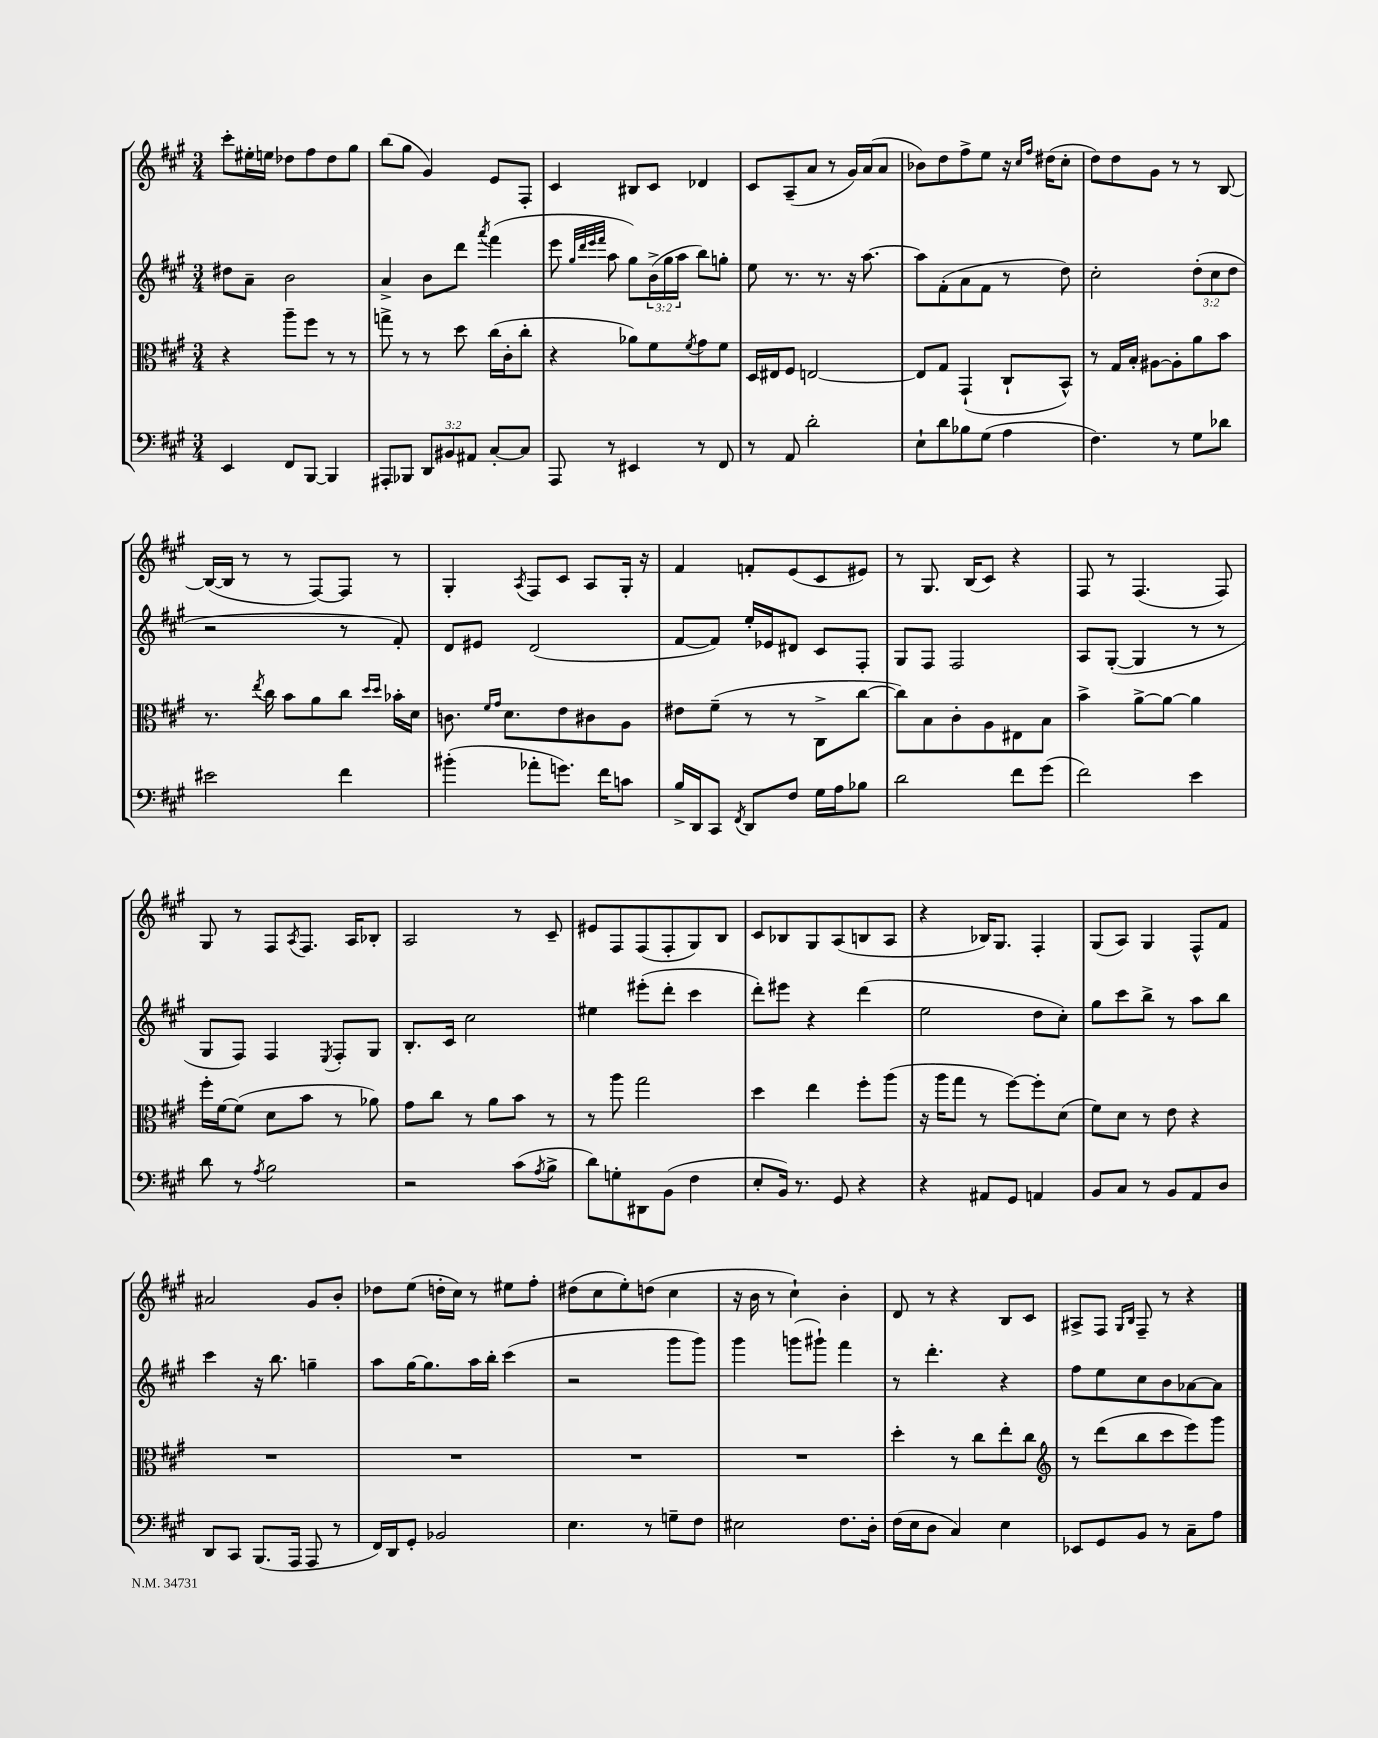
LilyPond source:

<<
\new StaffGroup <<
\new Staff = "s0" {
    \clef treble \key a \major \numericTimeSignature \time 3/4
    cis'''8-. eis''16-. e''16 des''8 fis''8 des''8 gis''8 |
    b''8( gis''8 gis'4) e'8 fis8-. |
    cis'4 bis8 cis'8 des'4 |
    cis'8 a8--( a'8 r8 gis'16) a'16( a'8 |
    bes'8) d''8 fis''8-> e''8 r16 \grace { cis''16 fis''16 } dis''16( cis''8-. |
    d''8) d''8 gis'8 r8 r8 b8~ |
    b16~( b16 r8 r8 fis8~) fis8 r8 |
    gis4-. \acciaccatura { a8 } fis8 cis'8 a8 gis16-. r16 |
    fis'4 f'8-. e'8( cis'8 eis'8) |
    r8 gis8. b16( cis'8) r4 |
    fis8 r8 fis4.( fis8) |
    gis8 r8 fis8 \acciaccatura { a8 } fis8. a16 bes8-. |
    a2 r8 cis'8-- |
    eis'8 fis8 fis8( fis8-. gis8) b8 |
    cis'8 bes8 gis8 a8( b8 a8 |
    r4 bes16) gis8. fis4-. |
    gis8( a8) gis4 fis8-^ fis'8 |
    ais'2 gis'8 b'8-. |
    des''8 e''8( d''16-. cis''16) r8 eis''8 fis''8-. |
    dis''8( cis''8 e''8-.) d''8( cis''4 |
    r16 b'16 r8 cis''4-!) b'4-. |
    d'8 r8 r4 b8 cis'8 |
    ais8-> fis8 \grace { gis16 b16 } fis8-- r8 r4 \bar "|." |
}
\new Staff = "s1" {
    \clef treble \key a \major \numericTimeSignature \time 3/4 \override Staff.TupletNumber.text = #tuplet-number::calc-fraction-text
    dis''8 a'8-- b'2 |
    a'4-> b'8 d'''8 \acciaccatura { a'''8 } fis'''4( |
    e'''8 \grace { gis''32 d'''32 e'''32 fis'''32 } a''8 gis''8) \tuplet 3/2 { b'16->( gis''16 a''16 } b''8) g''8-. |
    e''8 r8. r8. r16 a''8.~ |
    a''8 fis'8-.( a'8 fis'8 r8 d''8) |
    cis''2-. \tuplet 3/2 { d''8-.( cis''8 d''8 } |
    r2 r8 fis'8-.) |
    d'8 eis'8 d'2( |
    fis'8~ fis'8) e''16-. ees'16 dis'8 cis'8 fis8-. |
    gis8 fis8 fis2 |
    a8 gis8~-.( gis4 r8 r8 |
    gis8 fis8) fis4 \acciaccatura { e8 } fis8-. gis8 |
    b8.-. cis'16 cis''2 |
    eis''4 eis'''8-.( d'''8-. cis'''4 |
    d'''8-.) eis'''8 r4 d'''4( |
    e''2 d''8 cis''8-.) |
    gis''8 cis'''8 b''8-> r8 a''8 b''8 |
    cis'''4 r16 b''8. g''4-- |
    a''8 gis''16~ gis''8. a''16 b''16-. cis'''4( |
    r2 gis'''8 gis'''8) |
    gis'''4 g'''8( gis'''8-!) fis'''4 |
    r8 d'''4.-. r4 |
    fis''8 e''8 cis''8 b'8 aes'8~ aes'8 \bar "|." |
}
\new Staff = "s2" {
    \clef alto \key a \major \numericTimeSignature \time 3/4
    r4 a''8-- fis''8 r8 r8 |
    g''8-> r8 r8 d''8 cis''16( cis'16-. cis''8-. |
    r4 aes'8) fis'8 \acciaccatura { fis'8 } gis'8 fis'8 |
    d16 eis16 fis8 e2~ |
    e8 gis8 gis,4-!( cis8-! b,8-^) |
    r8 gis16 b16-. ais8~ ais8-. a'8 b'8 |
    r8. \acciaccatura { e''8 } cis''16 b'8 a'8 cis''8 \grace { d''16 d''16 } bes'16-. d'16 |
    c'8. \grace { fis'16 gis'16 } d'8. e'8 cis'8 a8 |
    eis'8 fis'8--( r8 r8 cis8-> cis''8~ |
    cis''8) b8 cis'8-. a8 eis8 b8 |
    b'4-> a'8~-> a'8~ a'4 |
    fis''16-. fis'16~ fis'8( d'8 b'8 r8 aes'8) |
    gis'8 cis''8 r8 a'8 b'8 r8 |
    r8 a''8 gis''2 |
    d''4 e''4 fis''8-. a''8( |
    r16 a''16 gis''8 r8 fis''8~) fis''8-. d'8( |
    fis'8) d'8 r8 e'8 r4 |
    R2. |
    R2. |
    R2. |
    R2. |
    d''4-. r8 cis''8 e''8-. cis''8 |
    \clef treble r8 d'''8( b''8 cis'''8 e'''8) gis'''8 \bar "|." |
}
\new Staff = "s3" {
    \clef bass \key a \major \numericTimeSignature \time 3/4 \override Staff.TupletNumber.text = #tuplet-number::calc-fraction-text
    e,4 fis,8 b,,8~ b,,4 |
    ais,,8-. bes,,8 \tuplet 3/2 { d,8 bis,8 ais,8 } cis8~-. cis8 |
    a,,8 r8 eis,4 r8 fis,8 |
    r8 a,8 d'2-. |
    e8-! d'8 bes8 gis8( a4 |
    fis4.) r8 gis8 des'8 |
    eis'2 fis'4 |
    bis'4-.( aes'8-. g'8.) fis'16 c'8 |
    b16-> d,16 cis,8 \acciaccatura { fis,8 } d,8 fis8 gis16 a16 bes8 |
    d'2 fis'8 gis'8( |
    fis'2) e'4 |
    d'8 r8 \acciaccatura { a8 } b2 |
    r2 cis'8( \acciaccatura { a8 } b8-> |
    d'8) g8-. dis,8 b,8( fis4 |
    e8-. b,16) r8. gis,8 r4 |
    r4 ais,8 gis,8 a,4 |
    b,8 cis8 r8 b,8 a,8 d8 |
    d,8 cis,8 b,,8.( a,,16 a,,8 r8 |
    fis,16) d,16 gis,8-. bes,2 |
    e4. r8 g8-- fis8 |
    eis2 fis8. d16-. |
    fis16( e16 d8 cis4) e4 |
    ees,8 gis,8 b,8 r8 cis8-- a8 \bar "|." |
}
>>
>>
\layout { \context { \Score \remove "Bar_number_engraver" } }
